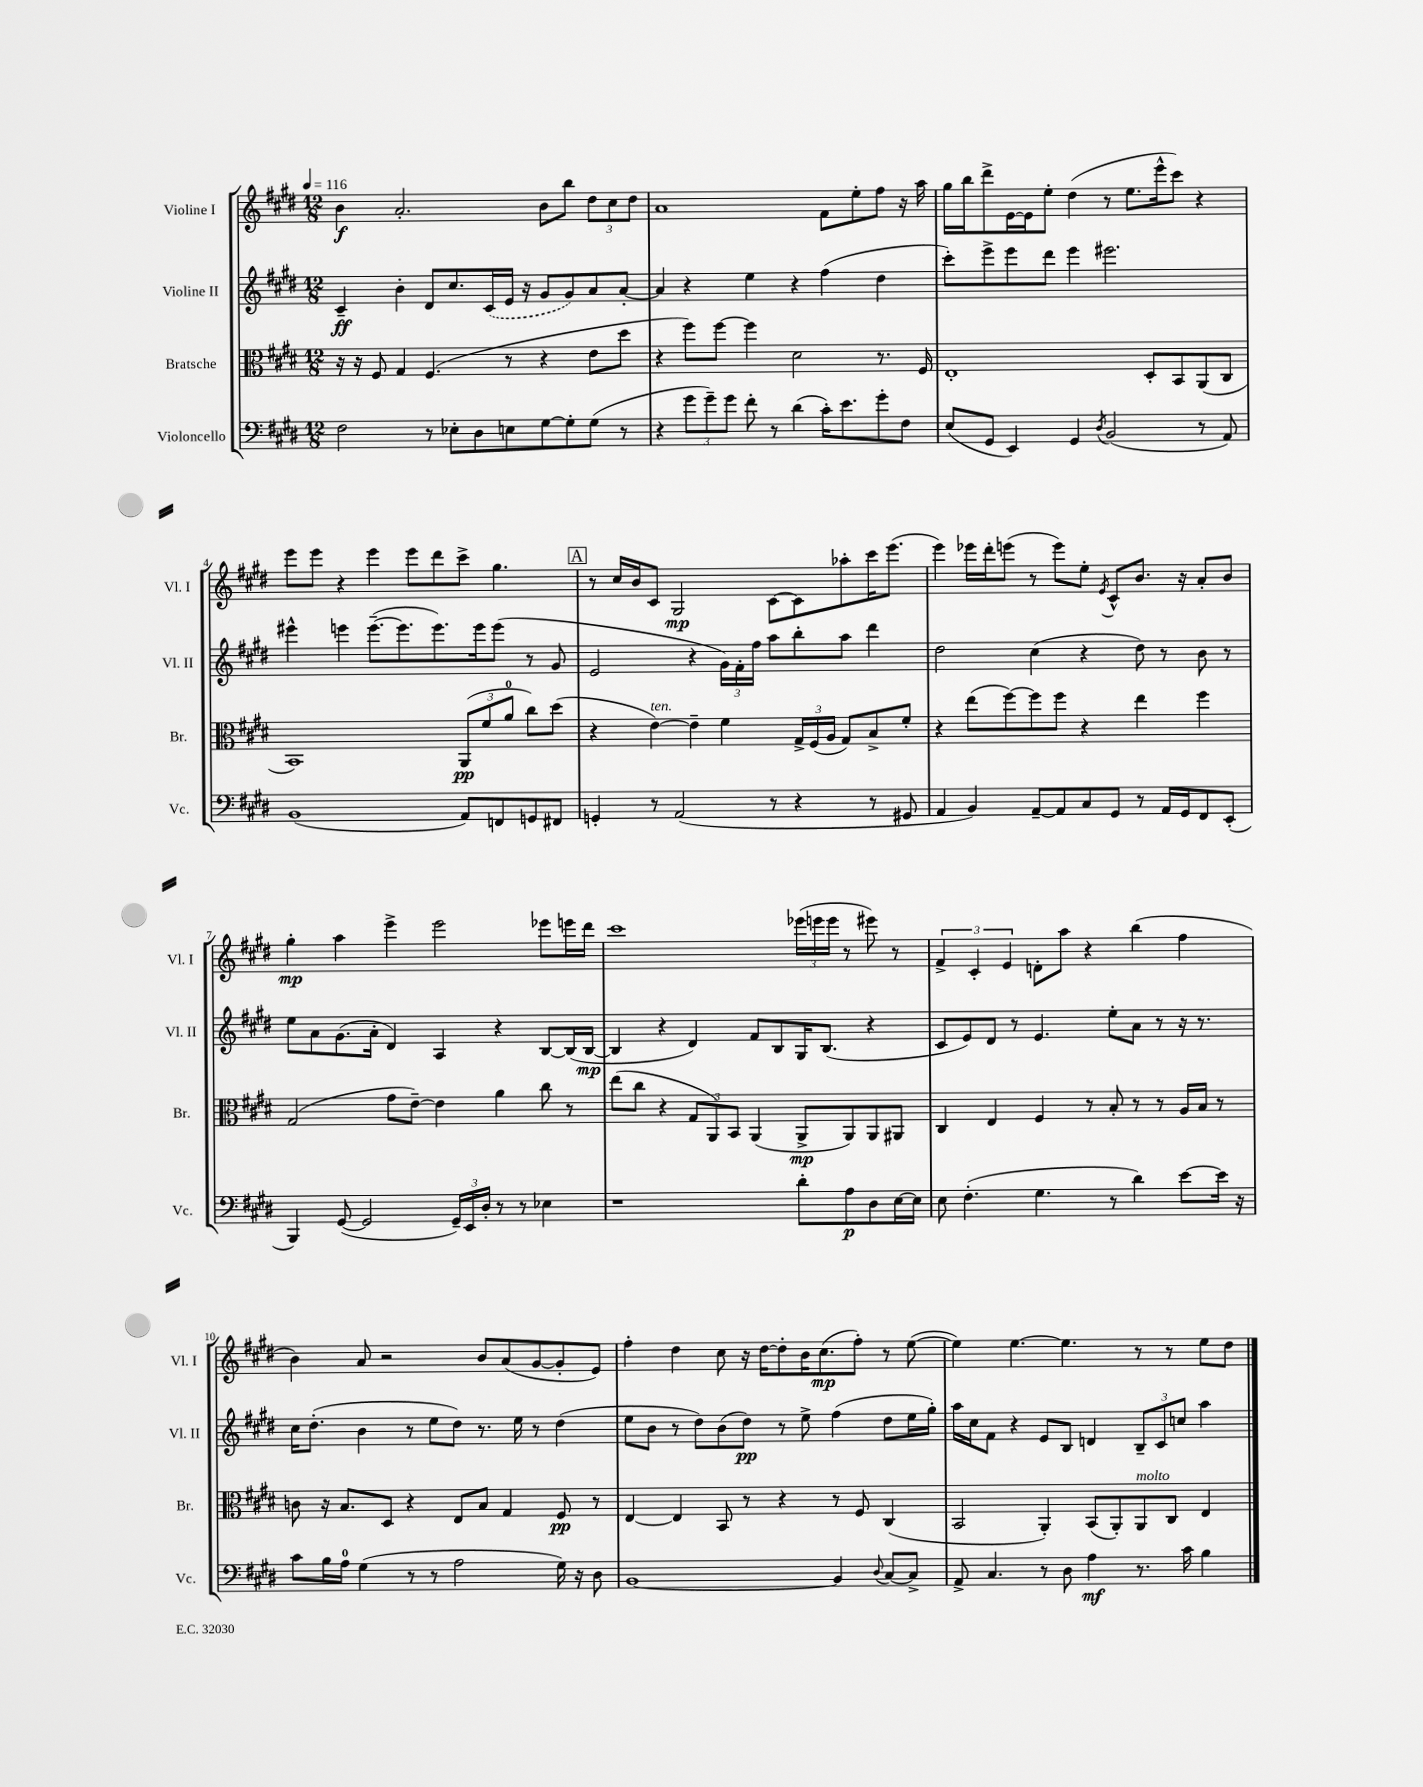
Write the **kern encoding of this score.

**kern	**kern	**kern	**kern
*staff4	*staff3	*staff2	*staff1
*clefF4	*clefC3	*clefG2	*clefG2
*k[f#c#g#d#]	*k[f#c#g#d#]	*k[f#c#g#d#]	*k[f#c#g#d#]
*M12/8	*M12/8	*M12/8	*M12/8
*MM116	*MM116	*MM116	*MM116
2F#	16r	4c#~	4b
.	16r	.	.
.	8F#	.	.
.	4G#	4b'	2.a'
8r	(4.F#	8d#	.
8E-'	.	8.cc#	.
8D#	.	.	.
.	.	(16c#	.
8E	8r	16e	.
.	.	16r	.
[8G#	4r	8g#	8b
8G#']	.	8g#)	8bb
(8G#	8e	8a	12dd#
.	.	.	12cc#
8r	8dd#	[8a'	.
.	.	.	12dd#
=	=	=	=
4r	4r	4a]	1a
12g#	8ff#)	4r	.
12g#~)	.	.	.
.	[8ff#	.	.
12g#	.	.	.
8f#'	4ff#]	4ee	.
8r	.	.	.
(4d#	2d#	4r	.
16c#')	.	(4ff#	8f#
8.e	.	.	.
.	.	.	8ee'
8g#'	8.r	4dd#	8ff#
8F#	.	.	16r
.	16F#	.	16aa
=	=	=	=
(8E	1E'	8ccc#')	16gg#
.	.	.	16bb
8GG#	.	8eee^	8ddd#^
4EE)	.	8eee	[16e
.	.	.	16e]
.	.	8ddd#	8ee'
4GG#	.	4eee	(4dd#
8qD#	.	.	.
(2BB	.	2.eee#	8r
.	.	.	8.ee
.	8D#'	.	.
.	.	.	16eee^^
.	8BB	.	8ccc#)
8r	(8AA	.	4r
8AA)	8C#	.	.
=	=	=	=
(1BB	1BB)	4eee#^^	8eee
.	.	.	8eee
.	.	4eee	4r
.	.	([8.eee~	4eee
.	.	8.eee]	.
.	.	.	8eee
.	.	8.eee)	8ddd#
8AA)	(12AA	.	8ccc#^
.	.	16eee	.
.	12f#	.	.
8FF	.	(8eee	4.gg#
.	12a	.	.
8GG	8cc#)	8r	.
8FF#	(8dd#	8g#	.
=	=	=	=
4GG'	4r	2e	8r
.	.	.	16cc#
.	.	.	16b
8r	[4e)	.	8c#
(2AA	.	.	2G#
.	4e~]	4r	.
.	4f#	24g#)	.
.	.	24f#'	.
.	.	24ff#	.
8r	.	8aa	[8c#
4r	24G#^	8bb'	8c#]
.	(24F#	.	.
.	24A	.	.
.	8G#)	8aa	8aa-'
8r	8B^	4ddd#	16ccc#
.	.	.	(8.eee
8GG#	8f#'	.	.
=	=	=	=
4AA	4r	2dd#	4eee)
4BB)	(8ee	.	16eee-
.	.	.	16ddd#'
.	[8ff#)	.	(8eee
[8AA~	8ff#]	(4cc#	8r
8AA]	8ff#	.	8eee)
8C#	4r	4r	8ee'
.	.	.	8qe
8GG#	.	.	8c#^^
8r	4ee	8dd#)	8.b
16AA	.	8r	.
16GG#	.	.	16r
8FF#	4ff#	8b	8a'
(8EE'	.	8r	8b
=	=	=	=
4BBB)	(2G#	8ee	4gg#'
.	.	8a	.
([8GG#	.	(8.g#	4aa
2GG#]	.	.	.
.	.	16a'	.
.	8g#	4d#)	4eee^
.	[8e~)	.	.
.	4e]	4A	2eee
24GG#~)	.	.	.
24EE	.	.	.
24D#'	.	.	.
8r	4a	4r	.
8r	.	.	.
4E-	8cc#	[8B	8eee-
.	8r	(16B]	16eee
.	.	[16B	16ddd#
=	=	=	=
1r	(8ee	4B]	1ccc#
.	8cc#	.	.
.	4r	4r	.
.	12G#	4d#)	.
.	12AA)	.	.
.	12BB	.	.
.	(4AA	8f#	.
.	.	8B	.
8d#'	8AA^	16G#	(24eee-
.	.	.	24eee
.	.	(8.B	.
.	.	.	24eee
8A	8AA)	.	8r
8D#	8AA	4r	8eee#)
[16E	8AA#	.	8r
16E]	.	.	.
=	=	=	=
8E	4C#	8c#	6f#^
(4.F#'	.	8e)	.
.	.	.	6c#'
.	4E	8d#	.
.	.	.	6e
.	.	8r	.
4.G#	4F#	4.e	8d'
.	.	.	8aa
.	8r	.	4r
8r	8B'	8ee'	.
4d#)	8r	8a	(4bb
.	8r	8r	.
[8e	16A	16r	4ff#
.	16B	8.r	.
16e]	8r	.	.
16r	.	.	.
=	=	=	=
8c#	8c	16cc#	4b)
.	.	(8.dd#'	.
16B	16r	.	.
16A	8.B	.	.
(4G#	.	4b	8a
.	8D#	.	2r
8r	4r	8r	.
8r	.	8ee	.
2A	8E	8dd#)	.
.	8B	8.r	8b
.	4G#	.	(8a
.	.	16ee	.
.	.	8r	[8g#
16G#)	8F#	(4dd#	8g#']
16r	.	.	.
8D#	8r	.	8e)
=	=	=	=
[1BB	[4E	8ee	4ff#'
.	.	8b	.
.	4E]	8r	4dd#
.	.	8dd#)	.
.	8BB	(8b	8cc#
.	8r	8dd#)	16r
.	.	.	[16dd#
.	4r	8r	8dd#']
.	.	8ee^	16b
.	.	.	(8.cc#
4BB]	8r	(4ff#	.
.	8F#	.	8ff#')
8qqD#	.	.	.
[8C#	(4C#	8dd#	8r
8C#^]	.	16ee	([8ee
.	.	16gg#')	.
=	=	=	=
8AA^	2BB	16aa	4ee])
.	.	16cc#	.
4.C#	.	8f#	.
.	.	4r	[4.ee
8r	4AA')	8e	.
8D#	.	8B	4.ee]
4A	(8BB	4d	.
.	8AA')	.	.
8.r	8AA	12B~	8r
.	.	12c#	.
.	8C#	.	8r
.	.	12cc	.
16c#	.	.	.
4B	4E	4aa	8ee
.	.	.	8dd#
==	==	==	==
*-	*-	*-	*-
